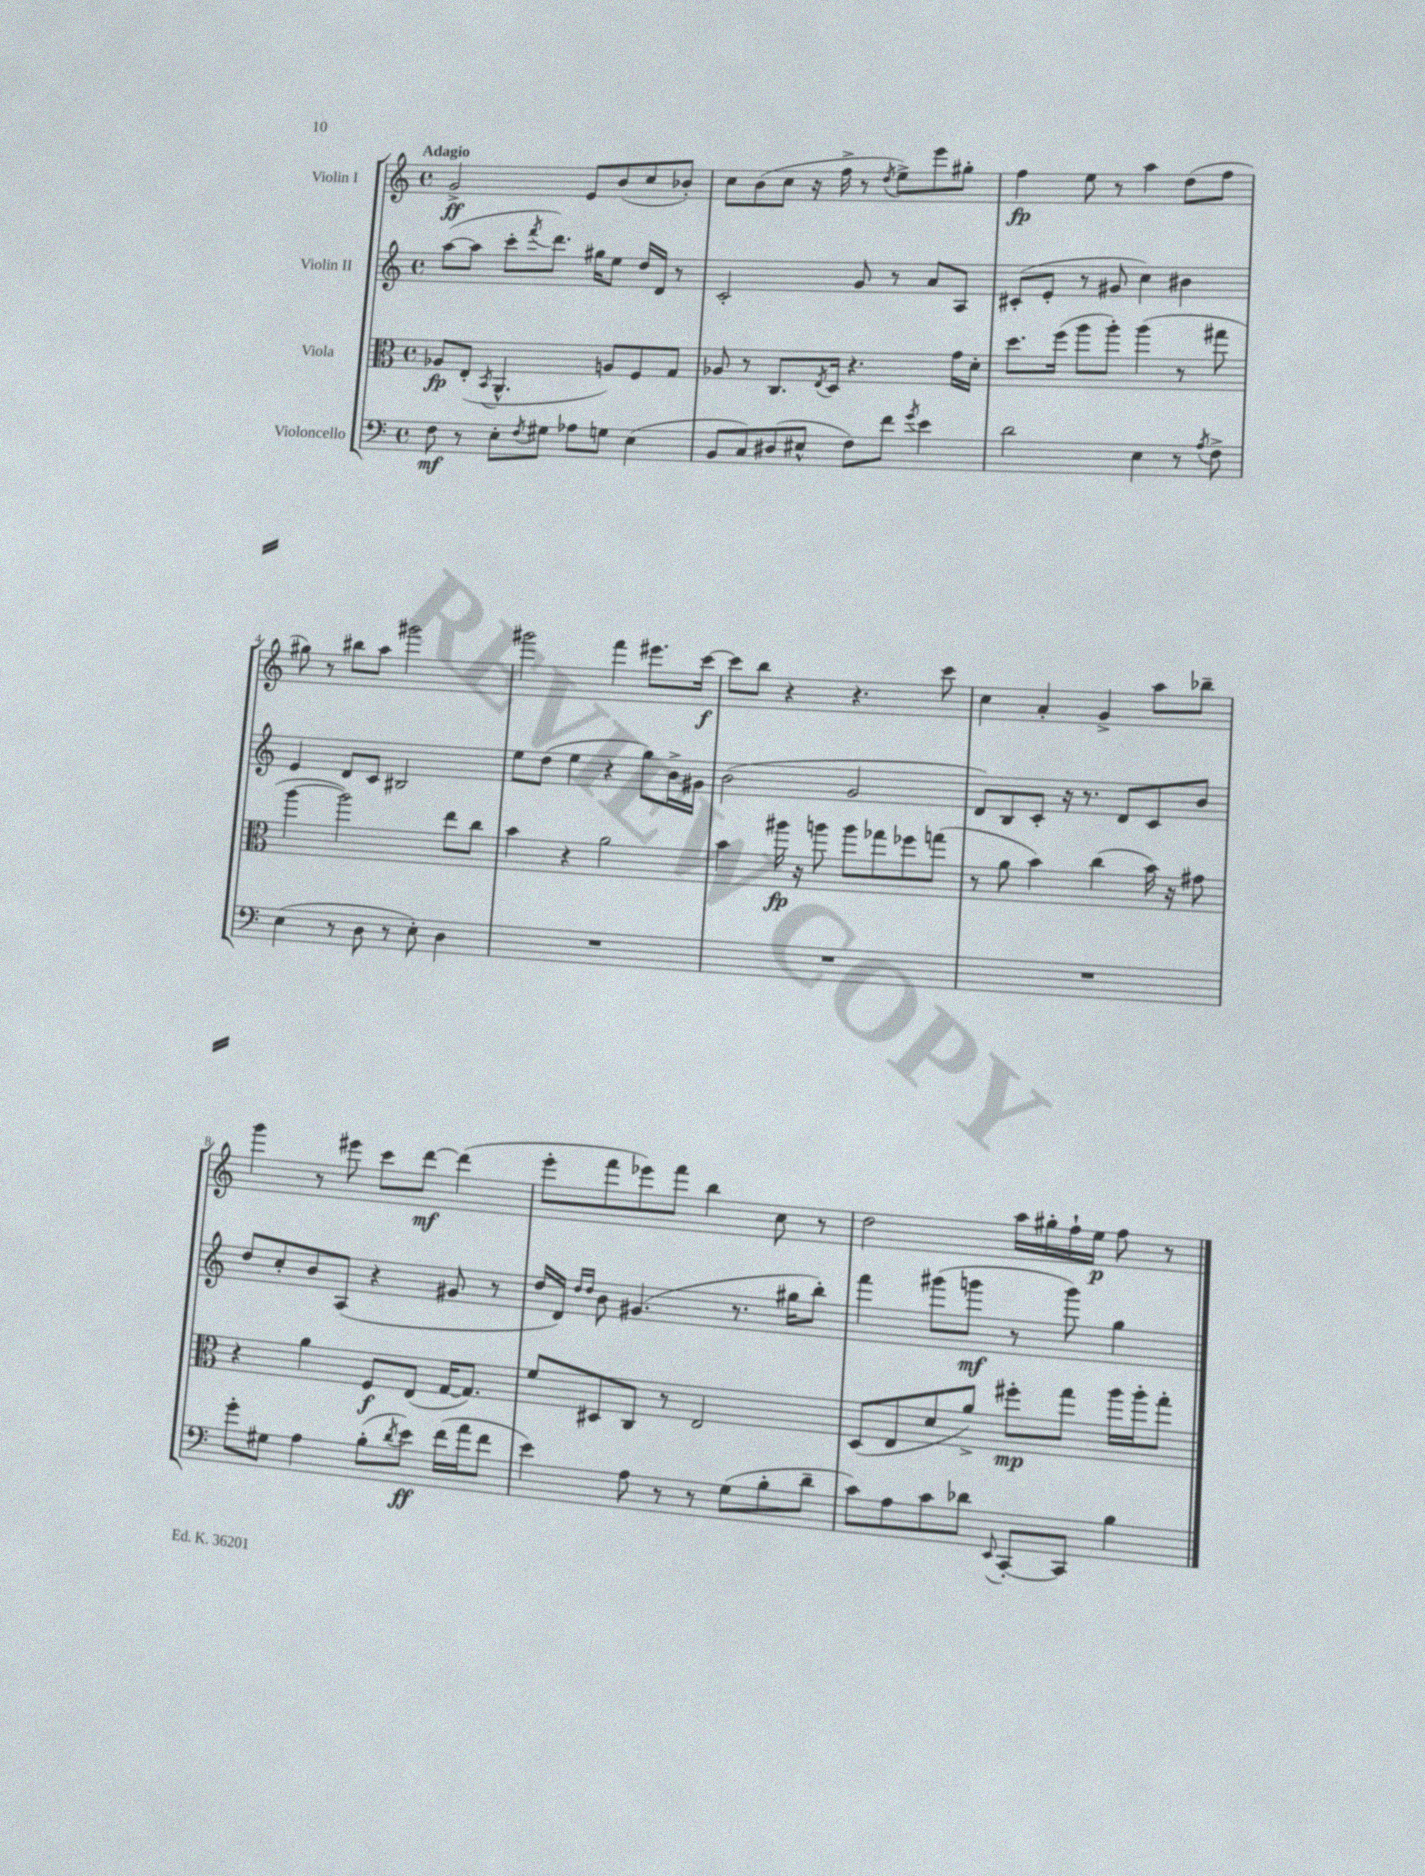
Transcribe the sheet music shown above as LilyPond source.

<<
\new StaffGroup <<
\new Staff = "s0" \with { instrumentName = "Violin I" } {
    \clef treble \key c \major \defaultTimeSignature \time 4/4 \tempo "Adagio"
    g'2->\ff e'8 b'8( c''8 bes'8-.) |
    c''8 b'8( c''8 r16 f''16-> r8 \acciaccatura { d''8 } e''8->) e'''8 gis''8-. |
    f''4\fp e''8 r8 a''4 d''8( f''8 |
    gis''8) r8 bis''8 a''8 gis'''2 |
    gis'''2 f'''4 eis'''8. c'''16~\f |
    c'''8 b''8 r4 r4. c'''8 |
    c''4 a'4-. g'4-> a''8 bes''8-- |
    g'''4 r8 eis'''8 c'''8 d'''8~\mf d'''4( |
    e'''8-. f'''8 ees'''8) f'''8 b''4 c''8 r8 |
    d''2 a''16 gis''16-. f''16-! e''16\p f''8 r8 \bar "|." |
}
\new Staff = "s1" \with { instrumentName = "Violin II" } {
    \clef treble \key c \major \defaultTimeSignature \time 4/4
    a''8~( a''8 c'''8-. \acciaccatura { f'''8 } d'''8.) gis''16 e''8 d''16 d'16 r8 |
    c'2-. g'8 r8 a'8 a8 |
    cis'8-.( e'8-. r8 gis'8 c''4) bis'4 |
    e'4 d'8 c'8 bis2 |
    e''8 d''8( e''4 r4 g''8) b'16-> gis'16 |
    b'2( g'2 |
    d'8) b8 c'8-. r16 r8. d'8 c'8 b'8 |
    d''8 c''8-. b'8 a8( r4 gis'8 r8 |
    d''16 d'16) \grace { d''16 d''16 } b'8 gis'4.( r8. gis''16 b''8-.) |
    f'''4 gis'''8( g'''8\mf r8 g'''8) g''4 \bar "|." |
}
\new Staff = "s2" \with { instrumentName = "Viola" } {
    \clef alto \key c \major \defaultTimeSignature \time 4/4
    aes8\fp e8-.( \acciaccatura { b,8 } a,4.-^ a8) f8 g8 |
    aes8 r8 c8. \acciaccatura { e8 } d16 r4. g'16 d'16-. |
    d''8. f''16( a''8 a''8-.) a''4( r8 gis''8 |
    a''4~ a''2) e''8 c''8 |
    b'4 r4 a'2 |
    b'4 ais''16\fp r16 a''8 a''8 ges''8 fes''8 g''8( |
    r8 a'8 b'4) c''4( b'16) r16 gis'8 |
    r4 a'4 f8\f e8( g16~ g8.) |
    f'8 dis8 c8 r8 e2 |
    d8( e8 d'8 a'8->) fis''8-.\mp g''8 a''16 a''16-. g''8-. \bar "|." |
}
\new Staff = "s3" \with { instrumentName = "Violoncello" } {
    \clef bass \key c \major \defaultTimeSignature \time 4/4
    f8\mf r8 e8-. \acciaccatura { f8 } gis8 aes8 g8 e4( |
    b,8 c8) dis8( eis8-^ f8) f'8 \acciaccatura { g'8 } e'4 |
    d'2 e4 r8 \acciaccatura { a8 } f8-> |
    e4( r8 d8 r8 e8-.) d4 |
    R1 |
    R1 |
    R1 |
    g'8-. gis8 a4 b8-.( \acciaccatura { d'8 } e'8\ff) f'16( a'16 f'8 |
    e'4) a8 r8 r8 g8( b8-. d'8-- |
    c'8) a8 c'8 des'8 \appoggiatura { e,8 } c,8~-. c,8 b4 \bar "|." |
}
>>
>>
